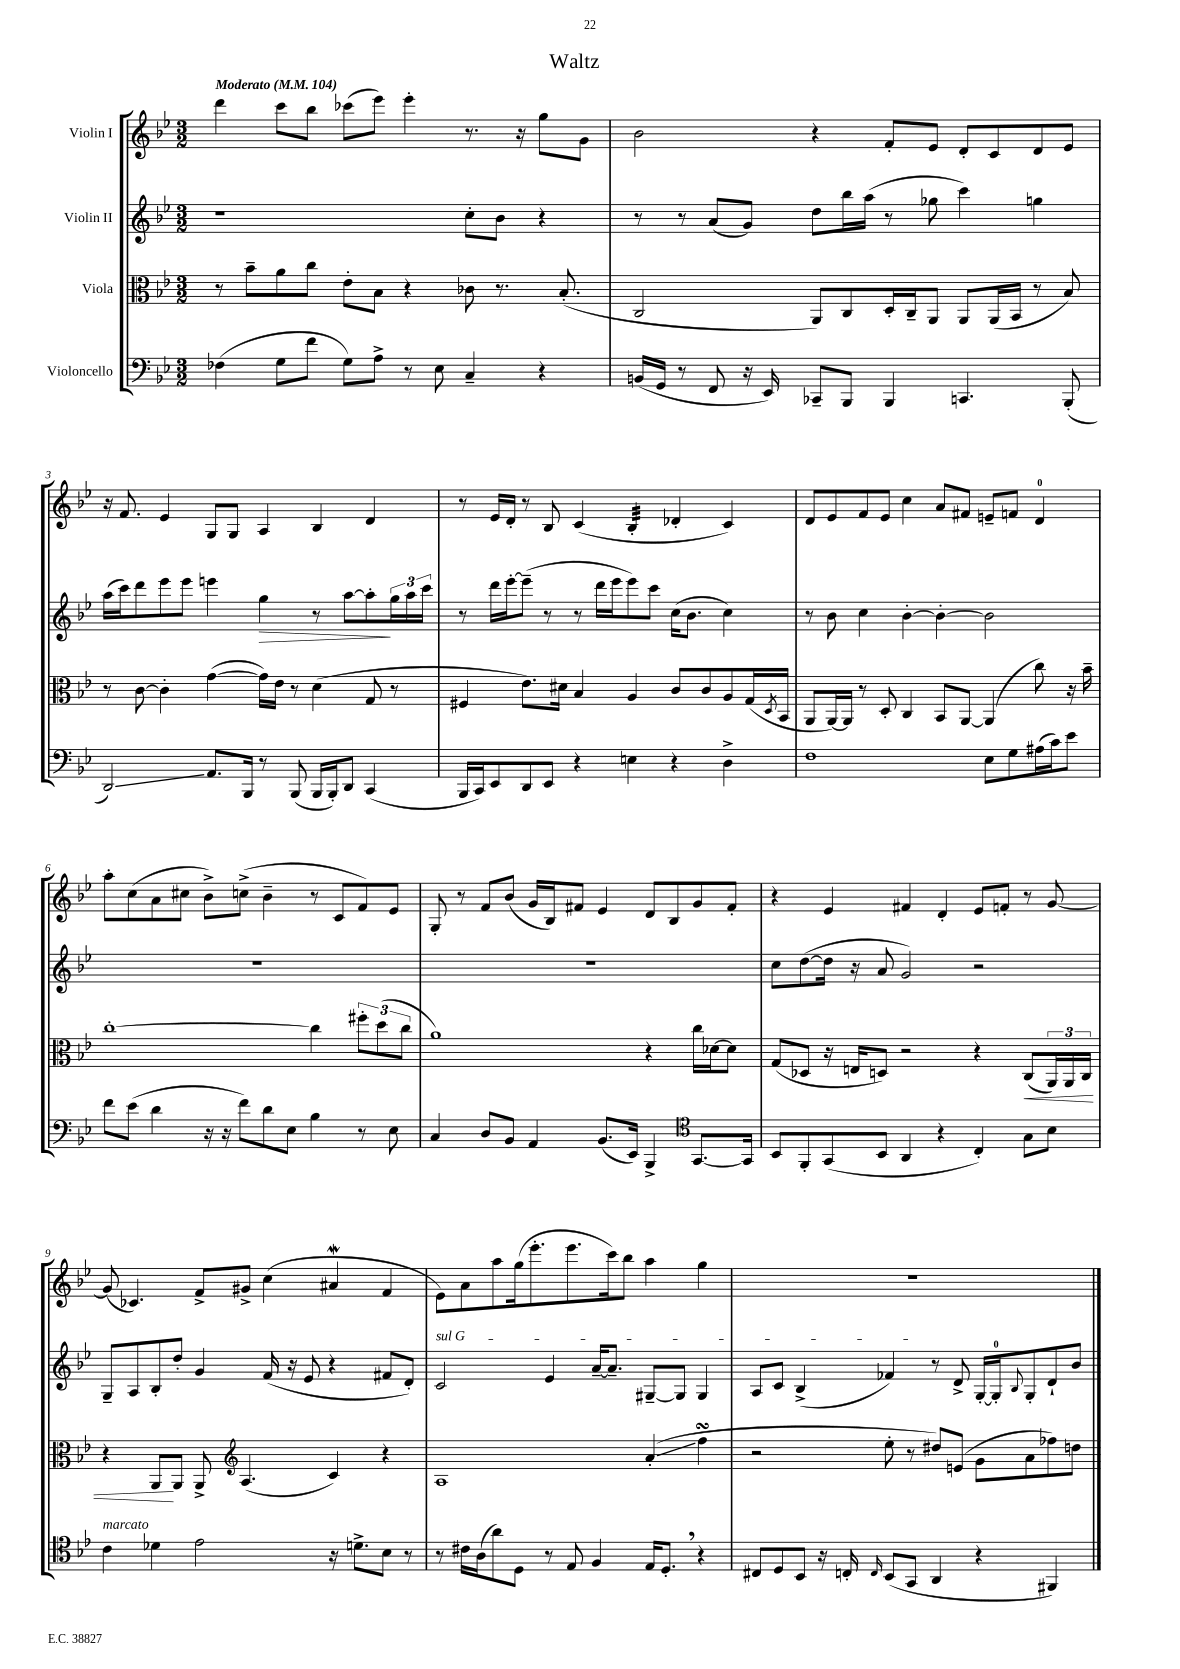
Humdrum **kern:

**kern	**kern	**kern	**kern
*staff4	*staff3	*staff2	*staff1
*clefF4	*clefC3	*clefG2	*clefG2
*k[b-e-]	*k[b-e-]	*k[b-e-]	*k[b-e-]
*M3/2	*M3/2	*M3/2	*M3/2
*MM104	*MM104	*MM104	*MM104
(4F-	8r	1r	4ddd
.	8b-~	.	.
8G	8a	.	8ccc
8f	8cc	.	8bb-
8G)	8e-'	.	(8ccc-
8A^	8B-	.	8eee-)
8r	4r	.	4eee-'
8E-	.	.	.
4C~	8c-	8cc'	8.r
.	8.r	8b-	.
.	.	.	16r
4r	.	4r	8gg
.	(8.B-'	.	.
.	.	.	8g
=	=	=	=
(16BB	2C	8r	2b-
16GG	.	.	.
8r	.	8r	.
8FF	.	(8a	.
16r	.	8g)	.
16EE-)	.	.	.
8CC-~	8AA)	8dd	4r
8BBB-	8C	16bb-	.
.	.	(16aa	.
4BBB-	16D'	8r	8f'
.	16C~	.	.
.	8AA	8gg-	8e-
4.CC	8AA	4ccc)	8d'
.	(16AA	.	8c
.	16BB-	.	.
.	8r	4gg	8d
(8BBB-'	8B-)	.	8e-
=	=	=	=
2DD)	8r	(16aa	16r
.	.	16ccc)	8.f
.	[8c	8ddd	.
.	4c']	8eee-	4e-
.	.	8eee-	.
8.AA	([4g	4eee	8G
.	.	.	8G
16BBB-	.	.	.
8r	16g])	4gg	4A
.	16e-	.	.
(8BBB-	8r	.	.
16BBB-	(4d	8r	4B-
16BBB-')	.	.	.
8DD	.	[8aa	.
(4CC	8G	8aa']	4d
.	8r	24gg	.
.	.	24aa	.
.	.	24ccc	.
=	=	=	=
16BBB-	4F#	8r	8r
16CC)	.	.	.
8EE-	.	16ddd	16e-
.	.	[16eee-'	16d'
8DD	8.e-)	(8eee-~]	8r
8EE-	.	8r	8B-
.	16d#	.	.
4r	4B-	8r	(4c
.	.	16ddd	.
.	.	16eee-	.
4E	4A	8eee-)	4B-'
.	.	8ccc	.
4r	8c	(16cc	4d-'
.	.	8.b-	.
.	8c	.	.
4D^	8A	4cc)	4c)
.	(16G	.	.
.	8qD	.	.
.	16BB-	.	.
=	=	=	=
1F	8AA	8r	8d
.	[16AA)	8b-	8e-
.	16AA]	.	.
.	8r	4cc	8f
.	8D'	.	8e-
.	4C	[4b-'	4cc
.	8BB-	4b-'_	8a
.	[8AA	.	8f#
8E-	(4AA]	2b-]	8e~
8G	.	.	8f
(16A#	8cc)	.	4d
16c)	.	.	.
8e-	16r	.	.
.	16b-~	.	.
=	=	=	=
8f	[1cc'	1.r	8aa'
(8e-	.	.	(8cc
4d	.	.	8a
.	.	.	8cc#
16r	.	.	8b-^)
16r	.	.	.
8f)	.	.	(8cc^
8d	.	.	4b-~
8E-	.	.	.
4B-	4cc]	.	8r
.	.	.	8c
8r	12ff#'	.	8f)
.	(12dd	.	.
8E-	.	.	8e-
.	12cc	.	.
=	=	=	=
4C	1a)	1.r	8G'
.	.	.	8r
8D	.	.	8f
8BB-	.	.	(8b-
4AA	.	.	16g
.	.	.	16B-)
.	.	.	8f#
(8.BB-	.	.	4e-
16EE-)	.	.	.
4BBB-^	4r	.	8d
.	.	.	8B-
*clefC4	*	*	*
[8.GG	16cc	.	8g
.	[16d-	.	.
.	8d-]	.	8f#'
16GG]	.	.	.
=	=	=	=
8BB-	(8G	8cc	4r
8FF'	8D-	([8dd	.
(8GG	16r	16dd]	4e-
.	16E	16r	.
8BB-	8D)	8a	.
4AA	2r	2g)	4f#
4r	.	.	4d'
4C')	4r	2r	8e-
.	.	.	8f'
8G	(8C	.	8r
8B-	24AA)	.	[8g
.	24AA	.	.
.	24C	.	.
=	=	=	=
4c	4r	8G~	(8g]
.	.	8A	4.c-)
4d-	8AA	8B-'	.
.	8AA	8dd'	.
2e-	8AA^	4g	8f^
*	*clefG2	*	*
.	(4.A	.	8g#^
.	.	(16f	(4cc
.	.	16r	.
.	.	8e-	.
16r	4c)	4r	4a#
8.d^	.	.	.
8B-	4r	8f#	4f
8r	.	8d')	.
=	=	=	=
8r	1A	2c	8e-)
16c#	.	.	8a
(16A	.	.	.
8a)	.	.	8aa
8D	.	.	(16gg
.	.	.	8.eee-'
8r	.	4e-	.
8E-	.	.	8.eee-
4F	.	[16a~	.
.	.	8.a~]	16ccc)
.	.	.	8bb-
16E-	(4a'	[8G#~	4aa
8.D'	.	.	.
.	.	8G#]	.
4r	4ff	4G#	4gg
=	=	=	=
8C#	2r	8A	1.r
8D	.	8c	.
8BB-	.	(4B-^	.
16r	.	.	.
16C'	.	.	.
16qqC	.	.	.
(8BB-	8ee-'	4f-)	.
8GG	8r	.	.
4AA	8dd#)	8r	.
.	(8e	8d^	.
4r	8g	[16G'	.
.	.	16G']	.
.	.	8qqB-	.
.	8a	8G'	.
4FF#)	8ff-)	8d`	.
.	8dd	8b-	.
==	==	==	==
*-	*-	*-	*-
